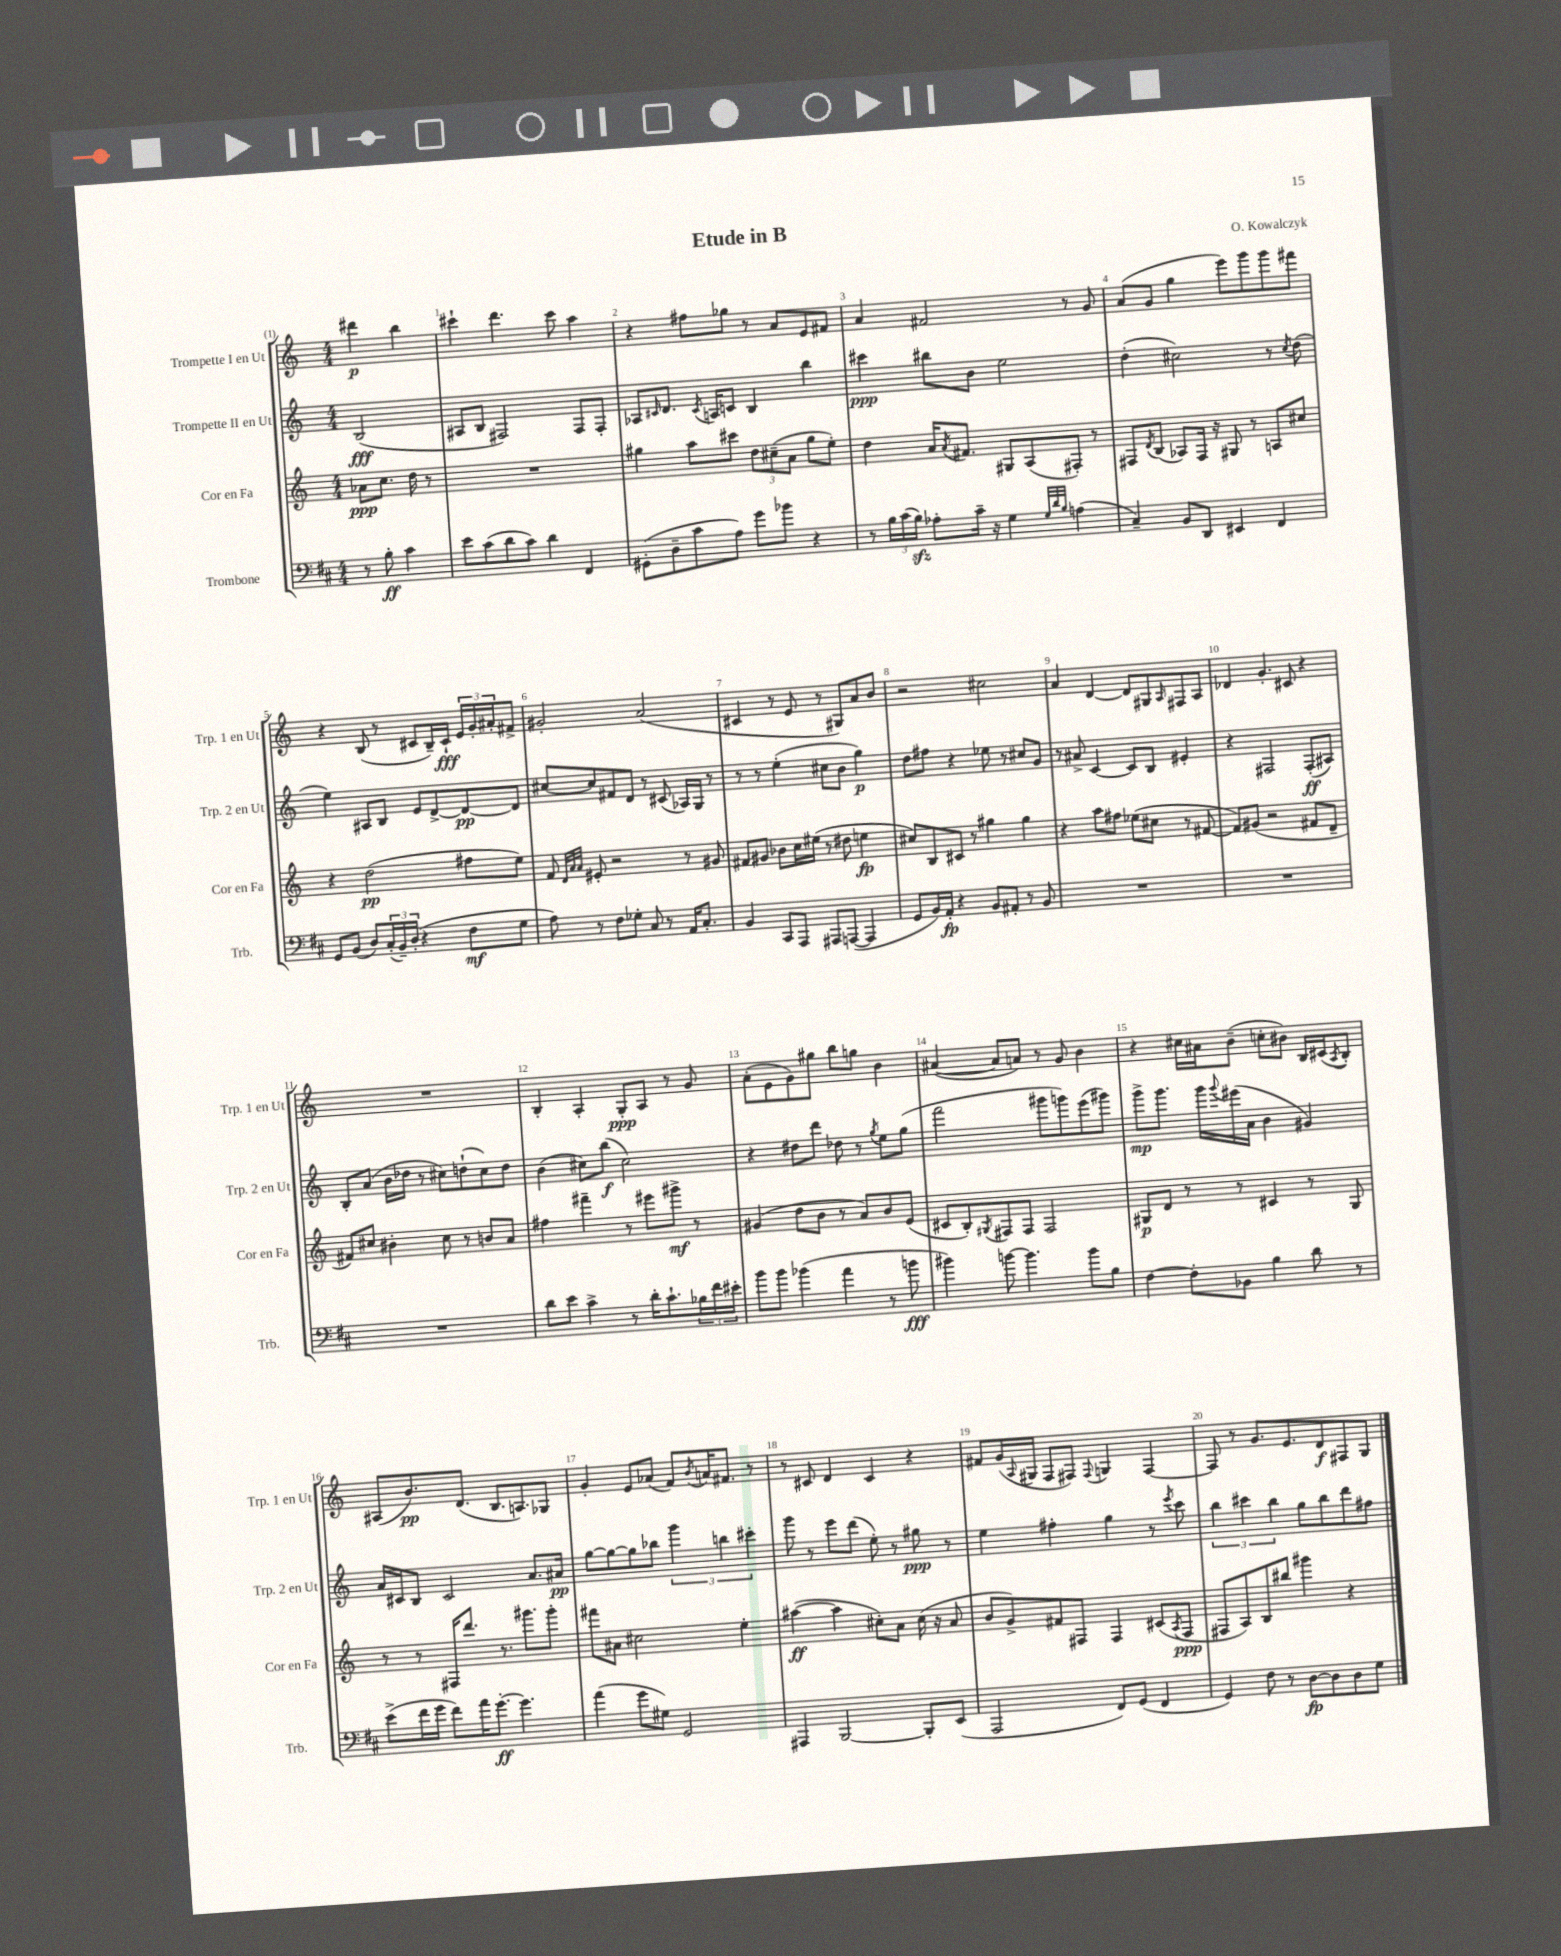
\header { title = "Etude in B" composer = "O. Kowalczyk" }
<<
\new StaffGroup <<
\new Staff = "s0" \with { instrumentName = "Trompette I en Ut" shortInstrumentName = "Trp. 1 en Ut" } {
    \clef treble \key c \major \numericTimeSignature \time 4/4 \partial 2
    dis'''4\p b''4 |
    cis'''4-! d'''4. cis'''8 a''4 |
    r4 fis''8 ges''8 r8 a'8 e'8 fis'8 |
    a'4 fis'2 r8 g'8 |
    a'8( g'8 g''4 e'''8) g'''8 g'''8 fis'''8 |
    r4 b8( r8 cis'8 b16--) cis'16-!\fff \tuplet 3/2 { e'16 g'16-. ais'16-. } fis'8-> |
    gis'2-. a'2( |
    cis'4 r8 e'8 r8 gis8) a'8 b'8 |
    r2 cis''2 |
    a'4 d'4~ d'8 gis8 \grace { a16 } fis8 a8 |
    des'4 g'4.-. cis'8 r4 |
    R1 |
    b4-. a4-. g8-.\ppp a8 r8 g'8 |
    a'8-.( e'8 g'8) gis''8 b''8 g''8 b'4 |
    ais'4~( ais'8 a'8) r8 g'8 b'4 |
    r4 cis''16 ais'16 b'8--( c''8-. bis'8) b16 cis'16( \acciaccatura { a8 } b8-.) |
    ais8( b'8.\pp) d'8.( b8. a8.) ges8 |
    g'4-. e'8 aes'8( f'8) \acciaccatura { b'8 } a'16 fis'8. r8 |
    r8 cis'8 d'4 cis'4 r4 |
    fis'8 g'16( \appoggiatura { a8 } gis16 f8 fis8) \appoggiatura { fis8 } g4 fis4~ |
    fis8 r8 g'8. e'8. d'8\f fis8 g8 \bar "|." |
}
\new Staff = "s1" \with { instrumentName = "Trompette II en Ut" shortInstrumentName = "Trp. 2 en Ut" } {
    \clef treble \key c \major \numericTimeSignature \time 4/4 \partial 2
    b2\fff( |
    ais8 b8 fis2) fis8 fis8-. |
    aes8 \grace { cis'16 } d'8. \acciaccatura { cis'8 } a16 c'8 b4 b''4 |
    cis'''4\ppp bis''8 b'8 e''2 |
    d''4-.( cis''2) r8 \acciaccatura { cis''8 } d''8( |
    e''4) ais8 b8 e'8 d'8~-> d'8~\pp d'8 |
    cis''8~ cis''8 fis'8 d'8 r8 cis'8( aes16) g16 r8 |
    r8 r8 e''4-.( cis''8 b'8 g''4\p) |
    d''8 fis''8 r4 ees''8 r8 cis''8 g'8 |
    r8 ais'8-> c'4~ c'8 b8 eis'4-. |
    r4 fis2 fis8-.\ff( ais8) |
    b8-. a'8( b'16 des''16 r8 cis''8) d''8-!( cis''8) d''8 |
    b'4( cis''8) b''8\f( cis''2) |
    r4 dis''8 d'''8 des''8 r8 \acciaccatura { g''8 } e''8 g''8( |
    f'''2 gis'''8 g'''8) e'''8( gis'''8) |
    g'''8->\mp g'''8. g'''16 \appoggiatura { g'''8 } eis'''16( a'16 b'4 gis'4) |
    a'16 cis'16 b8 cis'2 a'8. ais'16\pp |
    g''8~ g''8~ g''8 bes''8 \tuplet 3/2 { g'''4 b''4 cis'''4-. } |
    g'''8 r8 e'''8 d'''8( e''8-.) r8 gis''8\ppp r8 |
    e''4 fis''4-. g''4 r8 \acciaccatura { e'''8 } c'''8 |
    \tuplet 3/2 { b''4 cis'''4 b''4 } g''8 b''8 d'''8 fis''8 \bar "|." |
}
\new Staff = "s2" \with { instrumentName = "Cor en Fa" shortInstrumentName = "Cor en Fa" } {
    \clef treble \key c \major \numericTimeSignature \time 4/4 \partial 2
    aes'8\ppp c''8. d''16 r8 |
    R1 |
    gis''4 a''8 cis'''8 \tuplet 3/2 { d''8 cis''8--( a'8 } gis''8 e''8-.) |
    d''4 a'16 \acciaccatura { a'8 } fis'8. gis8 a8( fis8-.) r8 |
    fis8 \acciaccatura { d'8 } b8( aes8) fis16 r16 gis8 r8 a8 cis''8 |
    r4 d''2\pp( fis''8 e''8) |
    f'8 \grace { d'32 a'32 a'32 } eis'8-. r2 r8 gis'8 |
    fis'8 gis'8 bes'8 c''16 eis''16( r8 dis''8 e''4\fp |
    cis''8) b8 cis'8 r8 gis''4 gis''4 |
    r4 a''8 fis''8 ees''8( cis''8 r8 fis'8~ |
    fis'8) gis'8( r2 fis'8 d'8-- |
    fis'8) cis''8 bis'4-. cis''8 r8 b'8 a'8 |
    fis''4 fis'''4-- r8 eis'''8 gis'''8->\mf r8 |
    gis'4( d''8 b'8 r8 a'8) b'8 e'8( |
    cis'8 b8-.) \acciaccatura { gis8 } fis8 fis8 fis2 |
    gis8\p d'8 r8 r8 cis'4 r8 gis8 |
    r8 r8 fis16 d'''8. r8. gis'''8. gis'''8-. |
    fis'''8 ais'8 cis''2 e''4-. |
    ais''4~\ff( ais''4 cis''8-.) a'8 cis''16( r16 a'8 |
    b'8 g'8->) fis'8 fis8 fis4 cis'8( \acciaccatura { a8 } fis8\ppp |
    fis8 a8) b8 bis''8 gis'''4 r4 \bar "|." |
}
\new Staff = "s3" \with { instrumentName = "Trombone" shortInstrumentName = "Trb." } {
    \clef bass \key d \major \numericTimeSignature \time 4/4 \partial 2
    r8 b8-.\ff cis'4 |
    e'8 cis'8( d'8 cis'8) d'4 fis,4 |
    gis,8-.( d8-- cis'8 a8) g'8 bes'8 r4 |
    r8 \tuplet 3/2 { b16 cis'16( b16\sfz) } aes8-. cis'16-- r16 g4 \grace { g32 d'32 b32 } a4( |
    cis4--) b,8 d,8 eis,4 fis,4 |
    g,8 b,8( d8) \tuplet 3/2 { cis16-.( b,16--) d16-.( } r4 fis8\mf g8 |
    a8) r8 fis8 ges8-. cis8 r8 a,16 cis8.-. |
    b,4 cis,8 a,,8 ais,,8 a,,8~( a,,4 |
    g,8 b,16) a,16-.\fp r4 b,8 ais,8-. r8 b,8 |
    R1 |
    R1 |
    R1 |
    d'8 e'8 cis'4-> r8 d'16-. cis'8.-! \tuplet 3/2 { bes16 fis'16 eis'16-. } |
    b'8 b'8 bes'4( a'4 r8 b'8\fff |
    bis'4) b'8~ b'4. b'8 b8 |
    fis4~ fis8-. bes,8 b4 d'8 r8 |
    e'8->( fis'16 g'16 fis'8) a'16 g'8.~-.\ff g'4. |
    a'4( g'8 gis8) g,2 |
    ais,,4 b,,2~ b,,8-. e,8( |
    a,,2 fis,8) g,8( fis,4 |
    g,4) fis8 r8 d8~\fp d8 d8 g8 \bar "|." |
}
>>
>>
\layout { \context { \Score \override BarNumber.break-visibility = ##(#f #t #t) barNumberVisibility = #all-bar-numbers-visible } }
